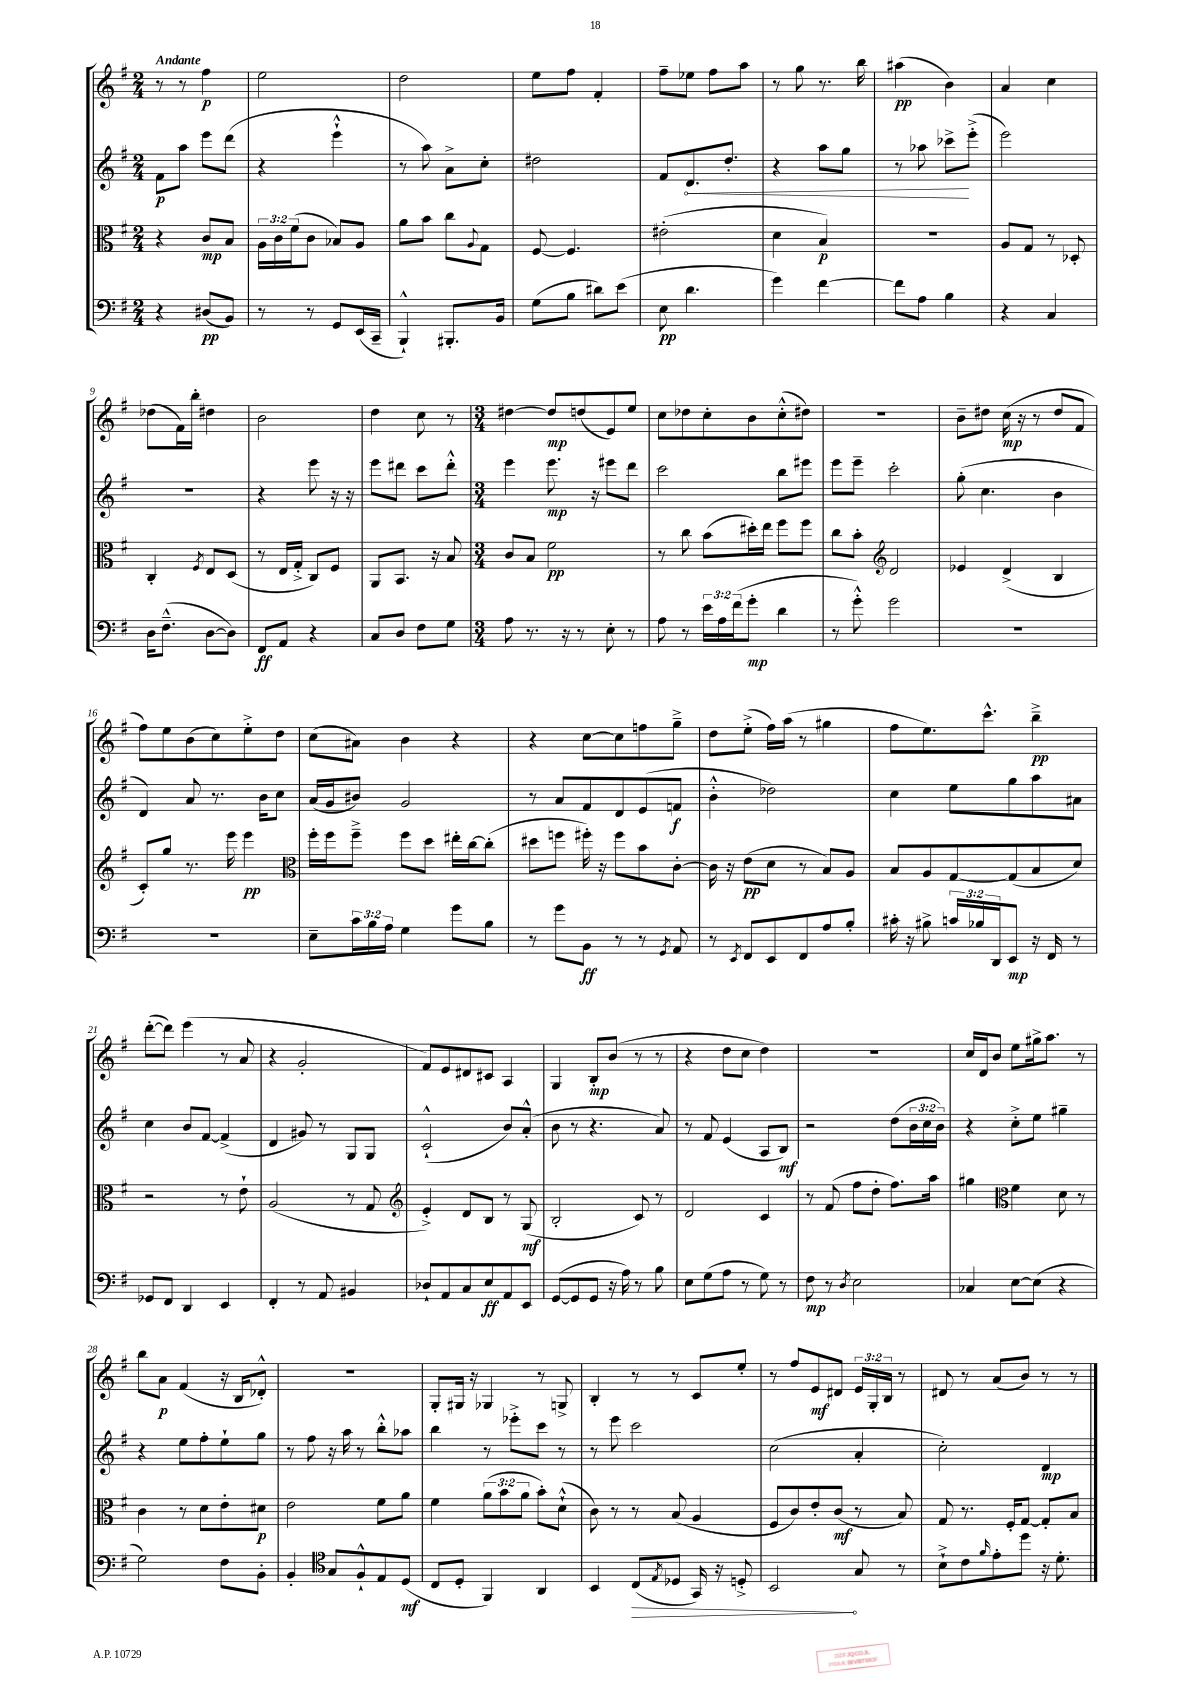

**kern	**dynam	**kern	**dynam	**kern	**dynam	**kern	**dynam
*part4	*part4	*part3	*part3	*part2	*part2	*part1	*part1
*staff4	*staff4	*staff3	*staff3	*staff2	*staff2	*staff1	*staff1
*clefF4	*	*clefC3	*	*clefG2	*	*clefG2	*
*k[f#]	*	*k[f#]	*	*k[f#]	*	*k[f#]	*
*M2/4	*	*M2/4	*	*M2/4	*	*M2/4	*
=1	=1	=1	=1	=1	=1	=1	=1
!	!	!	!	!	!	!LO:TX:a:B:t=Andante	!
4r	.	4r	.	8f#\L	p	8r	.
.	.	.	.	8aa\J	.	8r	.
(8D#X/L	pp	8c/L	mp	8eee\L	.	4ff#\	p
8BB/J)	.	8B/J	.	(8ddd\J	.	.	.
=2	=2	=2	=2	=2	=2	=2	=2
8r	.	24A\LL	.	4r	.	2ee\	.
.	.	24c\	.	.	.	.	.
.	.	(24f#\J	.	.	.	.	.
8r	.	8c\J	.	.	.	.	.
8GG/L	.	8B-X/L)	.	4eee`^^\	.	.	.
(16EE/L	.	8A/J	.	.	.	.	.
16CC~/JJ	.	.	.	.	.	.	.
=3	=3	=3	=3	=3	=3	=3	=3
4BBB`^^/)	.	8a\L	.	8r	.	2dd\	.
.	.	8b\J	.	8aa\)	.	.	.
8.BBB#X'/L	.	8cc\L	.	8a^\L	.	.	.
.	.	8qqA/	.	.	.	.	.
.	.	8G\J	.	8cc'\J	.	.	.
16BB/Jk	.	.	.	.	.	.	.
=4	=4	=4	=4	=4	=4	=4	=4
(8G\L	.	[8F#/	.	2dd#X\	.	8ee\L	.
8B\J	.	4.F#/]	.	.	.	8ff#\J	.
8d#X\L)	.	.	.	.	.	4f#'/	.
(8e\J	.	.	.	.	.	.	.
=5	=5	=5	=5	=5	=5	=5	=5
8E\	pp	(2e#X'\	.	8f#/L	.	8ff#~\L	.
!	!	!	!	!	!LO:HP:b	!	!
4.d\	.	.	.	8.d/	<	8ee-X\J	.
.	.	.	.	.	.	8ff#\L	.
.	.	.	.	8.dd'/J	.	.	.
.	.	.	.	.	.	8aa\J	.
=6	=6	=6	=6	=6	=6	=6	=6
4g\)	.	4d\	.	4r	.	8r	.
.	.	.	.	.	.	8gg\	.
[4f#\	.	4B/)	p	8aa\L	.	8.r	.
.	.	.	.	8gg\J	.	.	.
.	.	.	.	.	.	16bb\	.
=7	=7	=7	=7	=7	=7	=7	=7
8f#\L]	.	2r	.	8r	.	(4aa#X\	pp
8A\J	.	.	.	8aa-X\	.	.	.
4B\	.	.	.	8ccc-X^\L	.	4b\)	.
.	.	.	.	(8eee'^\J	[	.	.
=8	=8	=8	=8	=8	=8	=8	=8
4r	.	8A/L	.	2eee\)	.	4a/	.
.	.	8G/J	.	.	.	.	.
4C/	.	8r	.	.	.	4cc\	.
.	.	8D-X'/	.	.	.	.	.
!!LO:LB:g=z
=9	=9	=9	=9	=9	=9	=9	=9
16D\KL	.	4C'/	.	2r	.	(8dd-X\L	.
(8.F#~^^\J	.	.	.	.	.	.	.
.	.	.	.	.	.	16f#\L)	.
.	.	.	.	.	.	16bb'\JJ	.
.	.	8qF#/	.	.	.	.	.
[8D\L	.	8E/L	.	.	.	4dd#X\	.
8D\J])	.	(8D/J	.	.	.	.	.
=10	=10	=10	=10	=10	=10	=10	=10
8FF#/L	ff	8r	.	4r	.	2b\	.
8AA/J	.	16E/LL	.	.	.	.	.
.	.	16G'^/JJ	.	.	.	.	.
4r	.	8C/L)	.	8eee\	.	.	.
.	.	8F#/J	.	16r	.	.	.
.	.	.	.	16r	.	.	.
=11	=11	=11	=11	=11	=11	=11	=11
8C/L	.	8AA/L	.	8eee\L	.	4dd\	.
8D/J	.	8.BB/J	.	8ddd#X\J	.	.	.
8F#\L	.	.	.	8ccc\L	.	8cc\	.
.	.	16r	.	.	.	.	.
8G\J	.	8B/	.	8ddd#'^^\J	.	8r	.
=12	=12	=12	=12	=12	=12	=12	=12
*M3/4	*	*M3/4	*	*M3/4	*	*M3/4	*
8A\	.	8c/L	.	4eee\	.	[4dd#X\	.
8.r	.	8B/J	.	.	.	.	.
.	.	2f#\	pp	8.eee\	mp	8dd#/L]	mp
16r	.	.	.	.	.	.	.
8r	.	.	.	.	.	(8ddn/	.
.	.	.	.	16r	.	.	.
8E'\	.	.	.	8eee#X\L	.	8e/)	.
8r	.	.	.	8ddd\J	.	8ee/J	.
=13	=13	=13	=13	=13	=13	=13	=13
8A\	.	8r	.	2ccc\	.	8cc\L	.
8r	.	8cc\	.	.	.	8dd-X\	.
24e\LL	.	(8b\L	.	.	.	8cc'\	.
24A\	.	.	.	.	.	.	.
(24f#\J	.	.	.	.	.	.	.
8g'\J	mp	16dd#X'\L)	.	.	.	8b\	.
.	.	16ee\JJ	.	.	.	.	.
4d\	.	8ff#\L	.	8bb\L	.	(8cc'^^\	.
.	.	8ff#\J	.	8eee#X\J	.	8dd#X\J)	.
=14	=14	=14	=14	=14	=14	=14	=14
8r	.	8cc\L	.	8eee\L	.	2.r	.
8g'^^\)	.	8b'\J	.	8eee~\J	.	.	.
*	*	*clefG2	*	*	*	*	*
2g\	.	2d/	.	2ccc'\	.	.	.
=15	=15	=15	=15	=15	=15	=15	=15
2.r	.	4e-X/	.	(8gg'\	.	8b~\L	.
.	.	.	.	4.cc\	.	8dd#X\J	.
.	.	(4d^/	.	.	.	(16cc\	mp
.	.	.	.	.	.	16r	.
.	.	.	.	.	.	8r	.
.	.	4B/	.	4b\	.	8dd#/L	.
.	.	.	.	.	.	8f#/J	.
!!LO:LB:g=z
=16	=16	=16	=16	=16	=16	=16	=16
2.r	.	8c'/L)	.	4d/)	.	8ff#\L)	.
.	.	8gg/J	.	.	.	8ee\	.
.	.	8.r	.	8a/	.	(8b\	.
.	.	.	.	8.r	.	8cc\)	.
.	.	16eee\	.	.	.	.	.
.	.	4eee\	pp	.	.	8ee'^\	.
.	.	.	.	16b\KL	.	.	.
.	.	.	.	8cc\J	.	8dd\J	.
=17	=17	=17	=17	=17	=17	=17	=17
*	*	*clefC3	*	*	*	*	*
8E~\L	.	16ff#'\LL	.	(16a/LL	.	(8cc\L	.
.	.	16ff#\J	.	16g/J	.	.	.
24c\L	.	8ff#~^\J	.	8b#X/J)	.	8a#X\J)	.
24B\	.	.	.	.	.	.	.
24A\JJ	.	.	.	.	.	.	.
4G\	.	8ff#\L	.	2g/	.	4b\	.
.	.	8dd\J	.	.	.	.	.
8g\L	.	16ee#X'\LL	.	.	.	4r	.
.	.	[16cc\J	.	.	.	.	.
8B\J	.	(8cc'\J]	.	.	.	.	.
=18	=18	=18	=18	=18	=18	=18	=18
8r	.	8dd#X\L	.	8r	.	4r	.
8g\L	.	8ffn\J	.	8a/L	.	.	.
8BB\J	ff	16ff#X'\)	.	8f#/	.	[8cc\L	.
.	.	16r	.	.	.	.	.
8r	.	8ff#\L	.	8d/	.	8cc\]	.
8r	.	8b\	.	(8e/	.	8ffn\	.
8qGG/	.	.	.	.	.	.	.
8AA/	.	[8c'\J	.	8fn/J	f	8gg~^\J	.
=19	=19	=19	=19	=19	=19	=19	=19
8r	.	16c\]	.	4b'^^\	.	8dd\L	.
.	.	16r	.	.	.	.	.
8qEE/	.	.	.	.	.	.	.
8FF#/L	.	(8e\L	pp	.	.	(8ee'^\J	.
8EE/	.	8d\J	.	2dd-X\)	.	16ff#\LL)	.
.	.	.	.	.	.	(16aa\JJ	.
8FF#/	.	8r	.	.	.	8r	.
8A/	.	8B/L)	.	.	.	4gg#X\	.
8B'/J	.	8A/J	.	.	.	.	.
=20	=20	=20	=20	=20	=20	=20	=20
16c#X'\	.	8B/L	.	4cc\	.	8ff#\L	.
16r	.	.	.	.	.	.	.
8B#X^\	.	8A/	.	.	.	8.ee\)	.
24cn/LL	.	[8G/	.	8ee\L	.	.	.
24B-X/	.	.	.	.	.	.	.
.	.	.	.	.	.	8.ccc^^\J	.
24DD/J	.	.	.	.	.	.	.
8EE/J	mp	(8G/]	.	8gg\	.	.	.
16r	.	8B/	.	8aa\	.	4bb~^\	pp
16FF#/	.	.	.	.	.	.	.
8r	.	8d/J)	.	8a#X\J	.	.	.
!!LO:LB:g=z
=21	=21	=21	=21	=21	=21	=21	=21
8GG-X/L	.	2r	.	4cc\	.	([8ddd'\L	.
8FF#/J	.	.	.	.	.	8ddd\J])	.
4DD/	.	.	.	8b/L	.	(4eee\	.
.	.	.	.	[8f#/J	.	.	.
4EE/	.	8r	.	(4f#^/]	.	8r	.
.	.	8e`\	.	.	.	8a/	.
=22	=22	=22	=22	=22	=22	=22	=22
4FF#'/	.	(2A/	.	4d/	.	4r	.
8r	.	.	.	8g#X/)	.	2g'/	.
8AA/	.	.	.	8r	.	.	.
4BB#X/	.	8r	.	8G/L	.	.	.
.	.	8G/	.	8G/J	.	.	.
=23	=23	=23	=23	=23	=23	=23	=23
*	*	*clefG2	*	*	*	*	*
8D-X`/L	.	4e'^/)	.	(2c`^^/	.	8f#/L)	.
8AA/	.	.	.	.	.	8e/	.
8C/	.	8d/L	.	.	.	8d#X/	.
8E/	ff	8B/J	.	.	.	8c#X/J	.
8AA/	.	8r	.	8b/L)	.	4A/	.
8EE/J	.	(8G/	mf	(8a'^^/J	.	.	.
=24	=24	=24	=24	=24	=24	=24	=24
([8GG/L	.	2B'/	.	8b\	.	4G/	.
8GG/]	.	.	.	8r	.	.	.
8GG/J	.	.	.	4.r	.	8B'/L	mp
16r	.	.	.	.	.	(8b/J	.
16A\)	.	.	.	.	.	.	.
8r	.	8c/)	.	.	.	8r	.
8B\	.	8r	.	8a/)	.	8r	.
=25	=25	=25	=25	=25	=25	=25	=25
8E\L	.	2d/	.	8r	.	4r	.
(8G\	.	.	.	8f#/	.	.	.
8A\J	.	.	.	(4e/	.	8dd\L	.
8r	.	.	.	.	.	8cc\J	.
8G\)	.	4c/	.	8A/L	.	4dd\)	.
8r	.	.	.	8B/J)	mf	.	.
=26	=26	=26	=26	=26	=26	=26	=26
8F#\	mp	8r	.	2r	.	2.r	.
8r	.	(8f#/	.	.	.	.	.
8qD/	.	.	.	.	.	.	.
2E\	.	8ff#\L	.	.	.	.	.
.	.	8dd'\J	.	.	.	.	.
.	.	8.ff#\L)	.	(8dd\L	.	.	.
.	.	.	.	24b\L	.	.	.
.	.	.	.	24cc\	.	.	.
.	.	16aa\Jk	.	.	.	.	.
.	.	.	.	24b\JJ)	.	.	.
=27	=27	=27	=27	=27	=27	=27	=27
4C-X/	.	4gg#X\	.	4r	.	16cc/LL	.
.	.	.	.	.	.	16d/J	.
.	.	.	.	.	.	8b/J	.
*	*	*clefC3	*	*	*	*	*
[8E\L	.	4f#\	.	8cc'^\L	.	8ee\L	.
(8E\J]	.	.	.	8ee\J	.	16gg#X^\k	.
.	.	.	.	.	.	8.aa\J	.
4r	.	8d\	.	4gg#X~\	.	.	.
.	.	8r	.	.	.	8r	.
!!LO:LB:g=z
=28	=28	=28	=28	=28	=28	=28	=28
2G\)	.	4c\	.	4r	.	8bb\L	.
.	.	.	.	.	.	8a\J	p
.	.	8r	.	8ee\L	.	(4f#/	.
.	.	8d\L	.	8ff#'\	.	.	.
8F#\L	.	8e'\	.	8ee`\	.	16r	.
.	.	.	.	.	.	16B/KL	.
8BB'\J	.	8d#X\J	p	8gg\J	.	8d-X'^^/J)	.
=29	=29	=29	=29	=29	=29	=29	=29
4BB'/	.	2e\	.	8r	.	2.r	.
.	.	.	.	8ff#\	.	.	.
*clefC4	*	*	*	*	*	*	*
8G/L	.	.	.	16r	.	.	.
.	.	.	.	16aa\	.	.	.
8F#`^^/	.	.	.	8r	.	.	.
8E/	.	8f#\L	.	8bb'^^\L	.	.	.
(8D/J	mf	8a\J	.	8aa-X\J	.	.	.
=30	=30	=30	=30	=30	=30	=30	=30
8C/L	.	4f#\	.	4bb\	.	8G'/L	.
8D'/J	.	.	.	.	.	16G#X/Jk	.
.	.	.	.	.	.	16r	.
4FF#/)	.	(12a\L	.	8r	.	4G-X/	.
.	.	12b\	.	.	.	.	.
.	.	.	.	8eee-X'^\L	.	.	.
.	.	12a\J	.	.	.	.	.
4AA/	.	8b'\L)	.	8ccc\J	.	8r	.
.	.	(8d`^^\J	.	8r	.	8Gn^/	.
=31	=31	=31	=31	=31	=31	=31	=31
4BB/	.	8c\)	.	8r	.	4B'/	.
.	.	8r	.	8eee\	.	.	.
!	!LO:HP:b	!	!	!	!	!	!
(8C/L	>	8r	.	2ccc\	.	8r	.
8qE/	.	.	.	.	.	.	.
8D-X/J	.	(8B/	.	.	.	8r	.
16GG/)	.	4A/	.	.	.	8c/L	.
16r	.	.	.	.	.	.	.
8Dn'^/	.	.	.	.	.	8ee'/J	.
=32	=32	=32	=32	=32	=32	=32	=32
2BB/	.	8F#/L	.	(2cc\	.	8r	.
.	.	8c/)	.	.	.	8ff#/L	.
.	.	8e'/	.	.	.	8e/	mf
.	.	(8c/J	mf	.	.	8d#X/J	.
8G/	]	8r	.	4a'/	.	24e/LL	.
.	.	.	.	.	.	24G'/	.
.	.	.	.	.	.	24B/JJ	.
8r	.	8B/)	.	.	.	8r	.
=33	=33	=33	=33	=33	=33	=33	=33
8B`^\L	.	8G/	.	2cc'\)	.	8d#X/	.
8c\	.	8.r	.	.	.	8r	.
16qqf#/	.	.	.	.	.	.	.
8e'\	.	.	.	.	.	(8a/L	.
.	.	16F#'/KL	.	.	.	.	.
8dd\J	.	[8G/J	.	.	.	8b/J)	.
16r	.	8G'/L]	.	4d/	mp	8r	.
8.d'\	.	.	.	.	.	.	.
.	.	8B/J	.	.	.	8r	.
==	==	==	==	==	==	==	==
*-	*-	*-	*-	*-	*-	*-	*-
